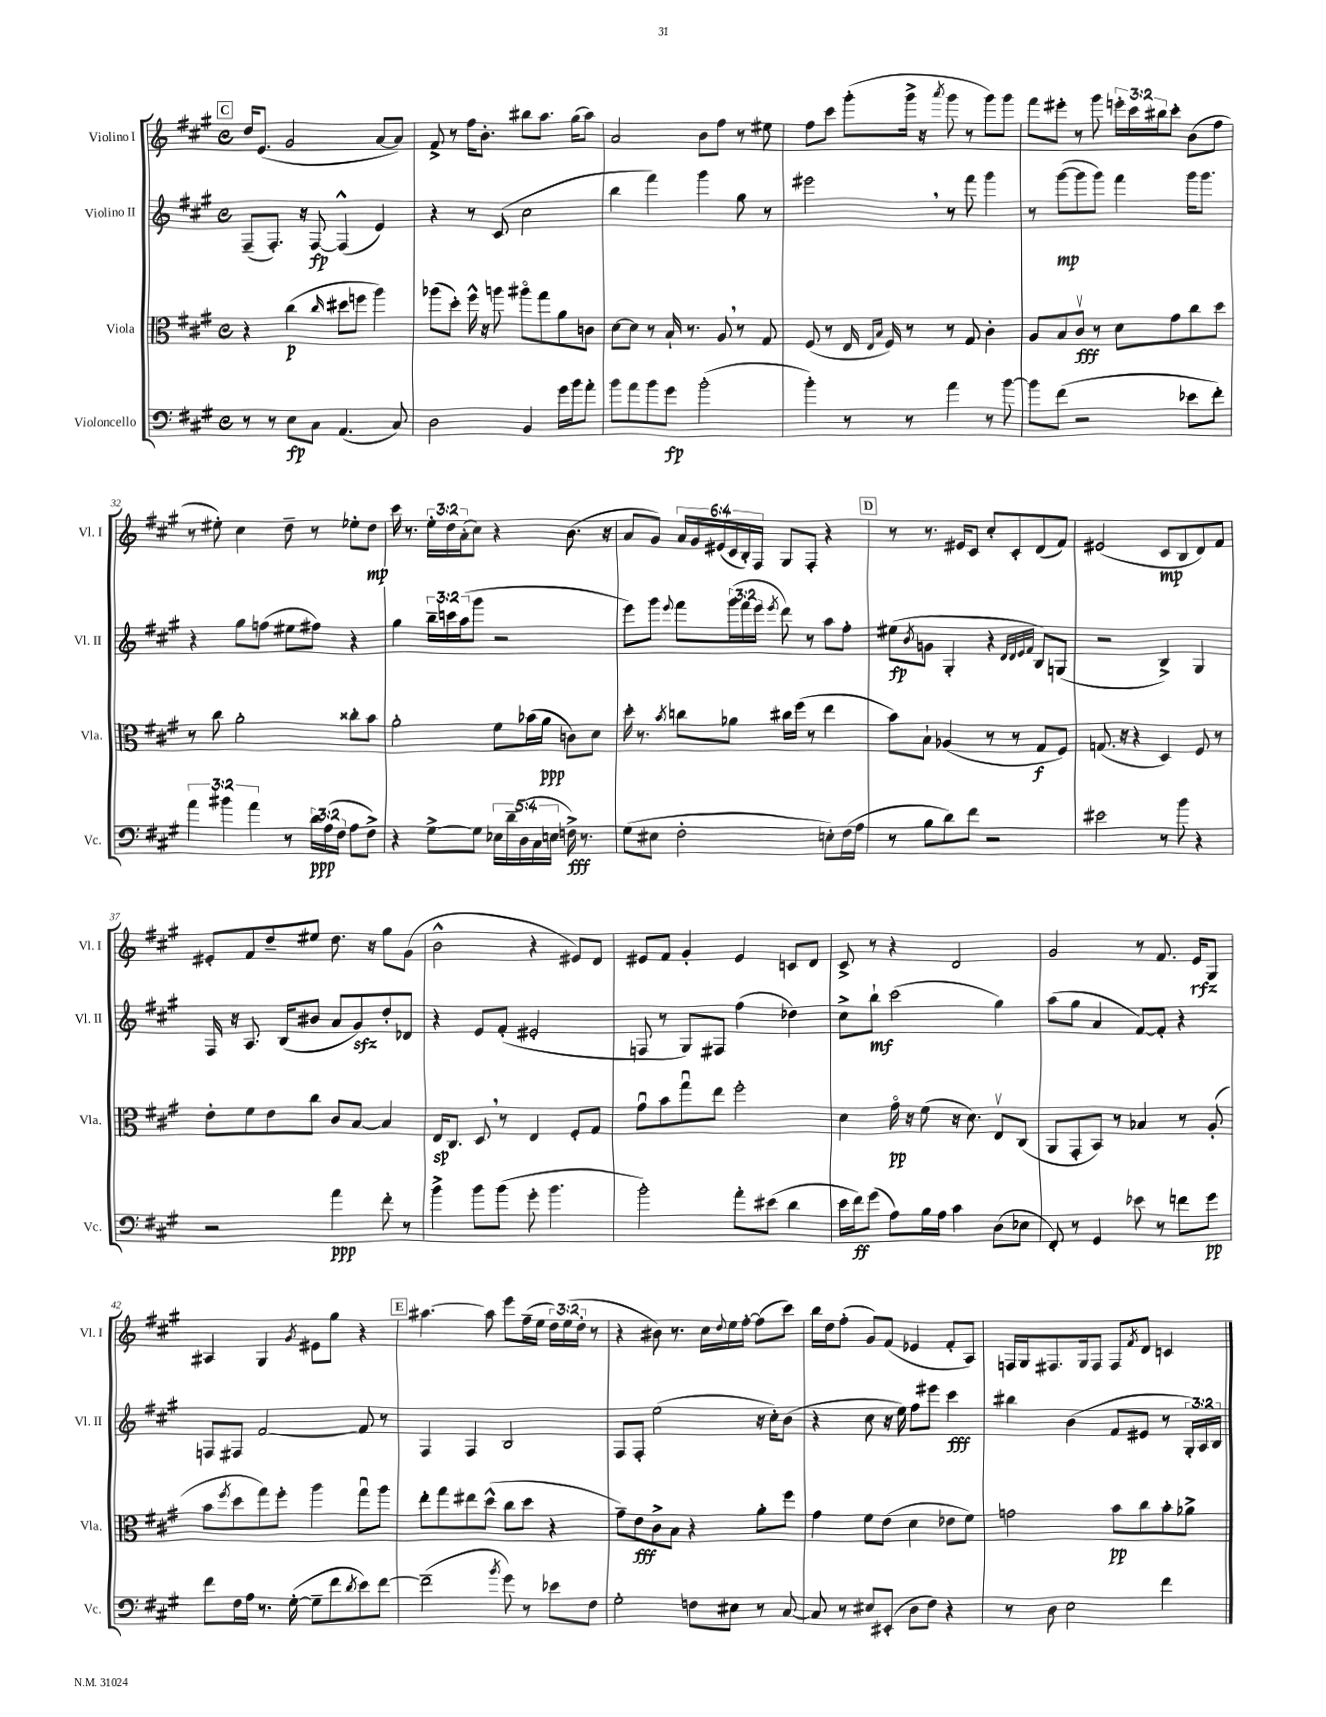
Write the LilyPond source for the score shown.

<<
\new StaffGroup <<
\new Staff = "s0" \with { instrumentName = "Violino I" shortInstrumentName = "Vl. I" } {
    \clef treble \key a \major \defaultTimeSignature \time 4/4 \override Staff.TupletNumber.text = #tuplet-number::calc-fraction-text
    \mark \markup { \box "C" } d''16 e'8.( gis'2 a'8~ a'8) |
    fis'8-> r8 fis''16 b'8.-. bis''8 a''8. gis''16( a''8) |
    a'2 b'8 fis''8 r8 eis''8 |
    fis''8 cis'''8 gis'''8-.( gis'''16-> r16 \acciaccatura { a'''8 } gis'''8 r8 gis'''8) gis'''8 |
    fis'''8 eis'''8-. r8 gis'''8 \tuplet 3/2 { e'''16-. cis'''16 bis''16 } cis'''8-. b'8( fis''8 |
    r8 eis''8-.) cis''4 d''8-- r8 ees''8-. d''8\mp |
    cis'''16 r8. \tuplet 3/2 { e''16-. d''16 a'16-.( } cis''8) r4 b'8.( r16 |
    a'8 gis'8) \tuplet 6/4 { a'16 gis'16 eis'16( cis'16 b16-.) fis16 } gis8 fis8-. r4 |
    \mark \markup { \box "D" } r8 r8. eis'16 cis'8 cis''8-. cis'8-. d'8( fis'8) |
    eis'2( cis'8\mp b8 d'8) fis'8 |
    eis'8-. fis'8 d''8-- eis''8 d''8. r16 gis''8 gis'8( |
    b'2-^ r4 eis'8) d'8 |
    eis'8 fis'8 gis'4-. eis'4 c'8 d'8 |
    cis'8-> r8 r4 d'2 |
    gis'2 r8 fis'8. e'16\rfz gis8 |
    ais4 gis4 \acciaccatura { gis'8 } eis'8 gis''8 r4 |
    \mark \markup { \box "E" } ais''4.~ ais''8 e'''8 fis''16--( e''16 \tuplet 3/2 { d''16) e''16( d''16-. } r8 |
    r4 bis'8) r8. cis''16 \appoggiatura { d''8 } e''16 fis''16~-. fis''8( cis'''8) |
    b''16 d''16 fis''8-.( gis'8) fis'8( ees'4 fis'8-. a8) |
    f16 gis16 fis8. gis16 fis8 fis8 \acciaccatura { fis'8 } d'8 c'4 \bar "|." |
}
\new Staff = "s1" \with { instrumentName = "Violino II" shortInstrumentName = "Vl. II" } {
    \clef treble \key a \major \defaultTimeSignature \time 4/4 \override Staff.TupletNumber.text = #tuplet-number::calc-fraction-text
    \mark \markup { \box "C" } fis8--( fis8.-.) r16 fis8~\fp fis4-^( e'4) |
    r4 r8 cis'8( cis''2 |
    b''4 fis'''4) gis'''4 gis''8 r8 |
    eis'''2 \breathe r8 fis'''8 gis'''4 |
    r8 gis'''8~\mp( gis'''8 gis'''8) fis'''4 gis'''16 gis'''8. |
    r4 gis''8 f''8( eis''8 fis''8) r4 |
    gis''4 \tuplet 3/2 { b''16-- c'''16 a''16( } gis'''8 r2 |
    e'''8) gis'''8 \appoggiatura { e'''8 } fis'''8 \tuplet 3/2 { gis'''16( fis'''16 e'''16 } \acciaccatura { e'''8 } d'''8) r8 a''8 fis''8-. |
    \mark \markup { \box "D" } eis''8\fp( \acciaccatura { b'8 } g'8 gis4-. r4 \grace { d'32 d'32 e'32 fis'32 } b8) g8( |
    r2 b4->) gis4 |
    fis16 r16 a8. b16( bis'8 a'8 gis'8\sfz) d''8-. des'8 |
    r4 e'8 fis'8-.( eis'2-. |
    f8 r8 gis8) fis8 fis''4( des''4) |
    cis''8-> b''8-!\mf cis'''2( gis''4) |
    a''8( gis''8 a'4 fis'8~) fis'8-. r4 |
    f8 fis8 fis'2~ fis'8 r8 |
    \mark \markup { \box "E" } fis4 fis4 b2 |
    fis8 fis8-. e''2( r16 cis''16-.) b'8( |
    r4 cis''8 r16 e''16) fis''8 eis'''8 cis'''4\fff |
    bis''4 b'4( fis'8 eis'8 r8 \tuplet 3/2 { gis16-.) a16 b16 } \bar "|." |
}
\new Staff = "s2" \with { instrumentName = "Viola" shortInstrumentName = "Vla." } {
    \clef alto \key a \major \defaultTimeSignature \time 4/4
    \mark \markup { \box "C" } r4 cis''4\p( \grace { cis''16 } dis''8 f''8 a''4) |
    aes''8( d''8-.) fis''16-^ r16 a''8 ais''8\flageolet gis''8 a'8 c'8 |
    d'8~ d'8 r8 b16-! r8. a8 \breathe r8 gis8 |
    fis8( r8 e16 \grace { e16 b16 } fis16) r8 r8 gis8 cis'4-. |
    a8 b8 cis'8\upbow\fff r8 d'8 gis'8 cis''8 d''8 |
    r8 cis''8 a'2-. cisis''8-. b'8 |
    a'2-. fis'8 bes'16( a'16\ppp c'8) d'8 |
    d''16-. r8. \acciaccatura { b'8 } c''8 aes'8 cis''16 fis''16( r8 e''4 |
    \mark \markup { \box "D" } b'8) b8-! aes4( r8 r8 gis8\f fis8) |
    g8.( r16 r4 d4) fis8 r8 |
    e'8-. fis'8 e'8 cis''8 cis'8 b8~ b4 |
    e16\sp cis8. d8 \breathe r8 e4 fis8-. gis8 |
    gis'8\downbow b'8 gis''8\downbow e''8 fis''2-. |
    d'4 gis'16\flageolet\pp r16 fis'8( r16 d'8.) e8\upbow cis8( |
    a,8 gis,8-. b,8) r8 bes4 r8 a8-.( |
    b'8 \acciaccatura { fis''8 } d''8 gis''8) fis''8-. a''4 gis''8\downbow a''8 |
    \mark \markup { \box "E" } e''8-. gis''8 eis''8 d''8-^( cis''8 d''8 r4 |
    gis'8--) e'8\fff cis'8-> b8 r4 a'8-. fis''8 |
    gis'4 fis'8 e'8( d'4 ees'8 fis'8) |
    g'2 b'8\pp cis''8 b'8-. aes'8-> \bar "|." |
}
\new Staff = "s3" \with { instrumentName = "Violoncello" shortInstrumentName = "Vc." } {
    \clef bass \key a \major \defaultTimeSignature \time 4/4 \override Staff.TupletNumber.text = #tuplet-number::calc-fraction-text
    \mark \markup { \box "C" } r8 r8 e8\fp cis8 a,4.( cis8) |
    d2 b,4 gis'16 b'16 a'8-. |
    b'8 a'8 b'8 gis'8\fp b'2-.( |
    b'4-.) r8 r8 a'4 r8 b'8~ |
    b'8 fis'8( r2 ees'8 fis'8-.) |
    \tuplet 3/2 { a'4 bis'4 a'4 } r8 \tuplet 3/2 { d'16\ppp a16( fis16 } a8 fis8->) |
    r4 gis8~-> gis8 \tuplet 5/4 { ees16 d'16-- d16( cis16 e16 } f16->\fff) r8. |
    gis8( eis8 fis2-. e8-.) fis16( a16 |
    \mark \markup { \box "D" } r8 b8 d'8) fis'8 r2 |
    eis'2 r8 b'8 r4 |
    r2 a'4\ppp fis'8-. r8 |
    b'4-> b'8 b'8( gis'8-. b'4. |
    b'2-.) a'8-. eis'8( d'4 |
    e'16 fis'16\ff) gis'8( a8) b16 a16 cis'4 d8( ees8 |
    fis,8-.) r8 gis,4 ees'8 r8 f'8 gis'8\pp |
    fis'8 fis16 a16 r8. gis16~-.( gis8-- fis'8 \acciaccatura { d'8 } e'8) fis'8~ |
    \mark \markup { \box "E" } fis'2--( \acciaccatura { b'8 } gis'8) r8 ees'8 fis8 |
    gis2-. f8 eis8 r8 cis8~ |
    cis8 r8 eis8 eis,8-.( d8 fis8) r4 |
    r8 d8 e2 fis'4 \bar "|." |
}
>>
>>
\layout { \context { \Score currentBarNumber = #27 } }
